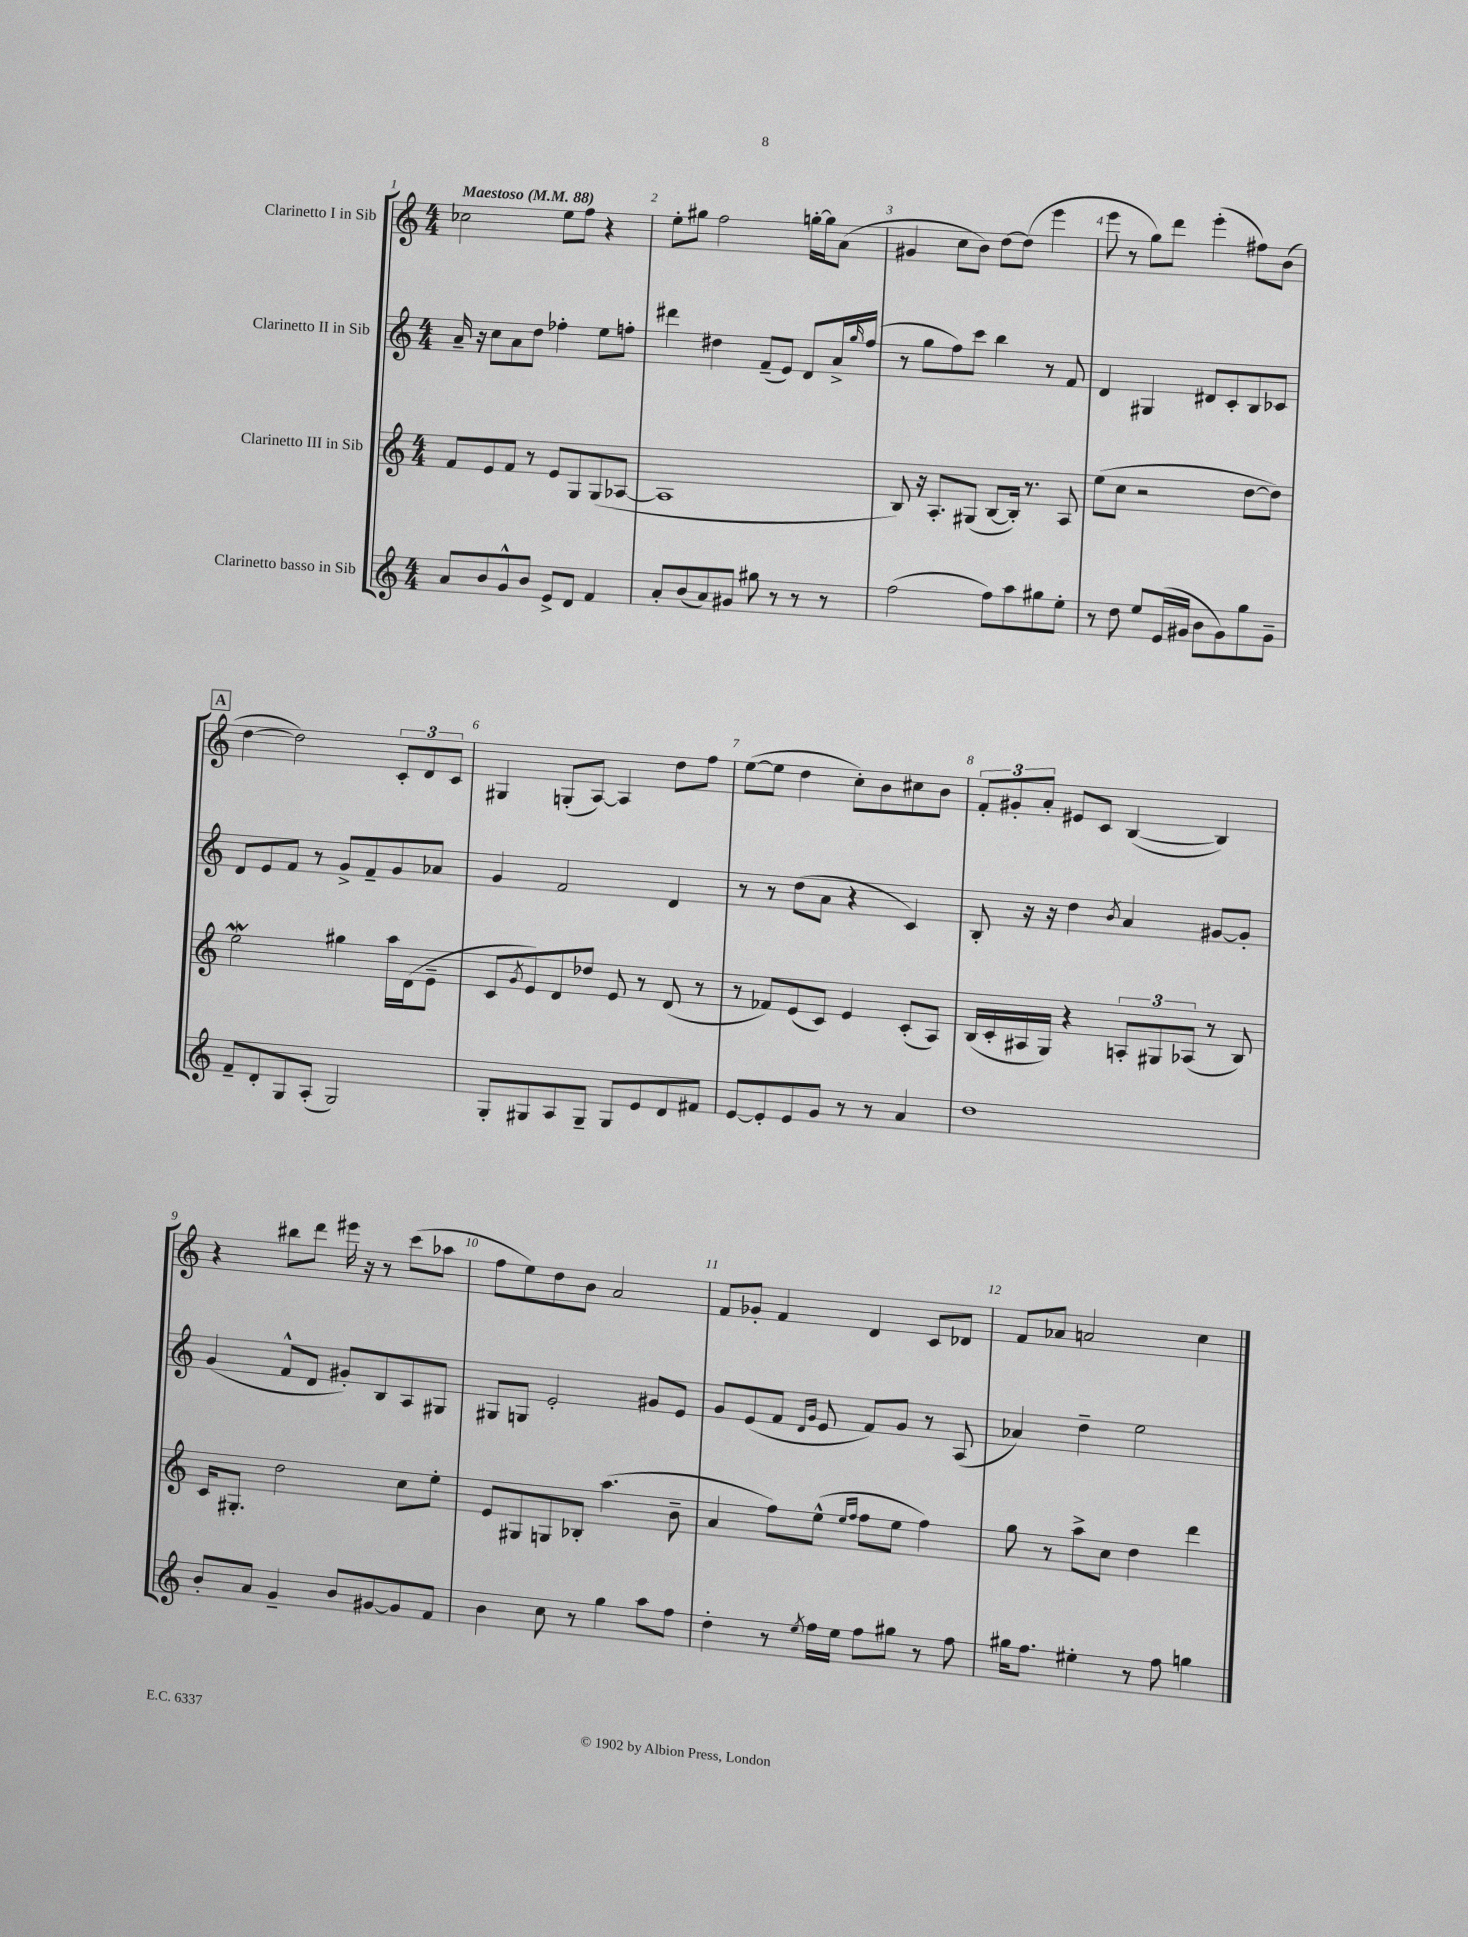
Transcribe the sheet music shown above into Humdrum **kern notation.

**kern	**kern	**kern	**kern
*part4	*part3	*part2	*part1
*staff4	*staff3	*staff2	*staff1
*I"Clarinetto basso in Sib	*I"Clarinetto III in Sib	*I"Clarinetto II in Sib	*I"Clarinetto I in Sib
*clefG2	*clefG2	*clefG2	*clefG2
*k[]	*k[]	*k[]	*k[]
*M4/4	*M4/4	*M4/4	*M4/4
*MM88	*MM88	*MM88	*MM88
=1	=1	=1	=1
!	!	!	!LO:TX:a:B:t=Maestoso
8a/L	8f/L	16a~/	2cc-X\
.	.	16r	.
8b/	8e/	8cc\L	.
8g^^/	8f/J	8a\	.
8b/J	8r	8dd\J	.
8e^/L	8e/L	4ff-X'\	8ee\L
8d/J	8G/	.	8ff\J
4f/	(8G/	8ee\L	4r
.	[8A-X/J	8ffn'\J	.
=2	=2	=2	=2
8a'/L	1A-]	4ddd#X\	8ee'\L
(8b/	.	.	8gg#X\J
8a/)	.	4dd#X\	2ff\
8g#X/J	.	.	.
8gg#X\	.	(8f~/L	.
8r	.	8e/J)	.
8r	.	8d/L	[16ggn'\LL
.	.	.	16gg\J]
8r	.	16a^/L	(8a\J
.	.	16qqgg/	.
.	.	(16ff/JJ	.
=3	=3	=3	=3
(2ff\	8B/)	8r	4g#X/
.	16r	8gg\L	.
.	8.A'/L	.	.
.	.	8ff\)	8cc\L
.	(8G#X/J	8ccc\J	8b\J)
8ff\L)	[8B/L	4bb\	[8dd\L
8aa\	16B'/Jk])	.	(8dd\J]
.	8.r	.	.
8gg#X\	.	8r	4eee\
8ee'\J	8A/	8f/	.
=4	=4	=4	=4
8r	(8ee\L	4d/	8eee\
8dd\	8cc\J	.	8r
8ee/L	2r	4G#X/	8gg\L)
(16e/L	.	.	8ddd\J
16g#X/JJ	.	.	.
8b\L	.	8d#X/L	(4eee'\
8g#\)	.	8c'/	.
8gg\	[8dd\L	8B/	8ff#X\L)
8g#~\J	8dd\J])	8c-X/J	(8b\J
!!LO:LB:g=z
!!LO:REH:place=s1:t=A
=5	=5	=5	=5
8f~/L	2eeW\	8d/L	[4dd\
8d'/	.	8e/	.
8G/	.	8f/J	2dd\])
(8A'/J	.	8r	.
2G/)	4gg#X\	8g^/L	.
.	.	8f~/	.
.	16aa\LL	8g/	12c'/L
.	(16d\J	.	.
.	.	.	12d/
.	8e~\J	8a-X/J	.
.	.	.	12c/J
=6	=6	=6	=6
8G'/L	8c/L	4g/	4G#X/
.	8qg/	.	.
8G#X/	8e/)	.	.
8A/	8d/	2f/	(8Gn'/L
8G#~/J	8dd-X/J	.	[8A/J)
8G#/L	8e/	.	4A/]
8e/	8r	.	.
8d/	(8d/	4d/	8dd\L
8f#X/J	8r	.	8ff\J
=7	=7	=7	=7
[8e/L	8r	8r	([8ee\L
8e'/]	8f-X/L)	8r	8ee\J]
8e/	(8e/	(8dd\L	4dd\
8g/J	8c/J)	8a\J	.
8r	4e/	4r	8cc'\L)
8r	.	.	8b\
4a/	(8c'/L	4c/)	8cc#X\
.	8A/J)	.	8b\J
=8	=8	=8	=8
1dd	(16B/LL	8B'/	12f'/L
.	16c'/	.	.
.	.	.	12g#X'/
.	16A#X/	16r	.
.	.	.	12a'/J
.	16G/JJ)	16r	.
.	4r	4dd\	8e#X/L
.	.	.	8c/J
.	.	8qb/	.
.	12An'/L	4a/	([4B/
.	12G#X/	.	.
.	(12A-X/J	.	.
.	8r	[8g#X/L	4B/])
.	8B/)	8g#'/J]	.
!!LO:LB:g=z
=9	=9	=9	=9
8b'/L	16c/KL	(4g/	4r
.	8.G#X'/J	.	.
8a/J	.	.	.
4g~/	2dd\	8f^^/L	8bb#X\L
.	.	8d/J	8ddd\J
8b/L	.	8g#X'/L)	16eee#X\
.	.	.	16r
[8g#X/	.	8B/	8r
8g#/]	8cc\L	8A/	(8ccc\L
8f/J	8ee'\J	8G#X/J	8aa-X\J
=10	=10	=10	=10
4b\	8e/L	8G#X/L	8ff\L
.	8G#X/	8Gn/J	8ee\)
8cc\	8Gn/	2e'/	8dd\
8r	8B-X'/J	.	8b\J
4gg\	(4.aa\	.	2a/
8aa\L	.	8g#X/L	.
8ff\J	8b~\	8e/J	.
=11	=11	=11	=11
4dd'\	4a/	8g/L	8f/L
.	.	(8e/	8g-X'/J
8r	8ff\L)	8f/J	4f/
.	.	16qqd/LL	.
8qee/	.	16qqg/JJ	.
16ff\LL	(8ee^^\J	8e/	.
16ee\JJ	.	.	.
.	16qqee/LL	.	.
.	16qqff/JJ	.	.
8ff\L	8ff\L	8f/L)	4d/
8gg#X\J	8ee\J	8g/J	.
8r	4ff\)	8r	8c/L
8ff\	.	(8A/	8d-X/J
=12	=12	=12	=12
16gg#X\KL	8gg\	4a-X/)	8f/L
8.ff\J	.	.	.
.	8r	.	8a-X/J
4ee#X'\	8aa^\L	4dd~\	2an/
.	8cc\J	.	.
8r	4dd\	2ee\	.
8ff\	.	.	.
4ggn\	4ddd\	.	4cc\
==	==	==	==
*-	*-	*-	*-
